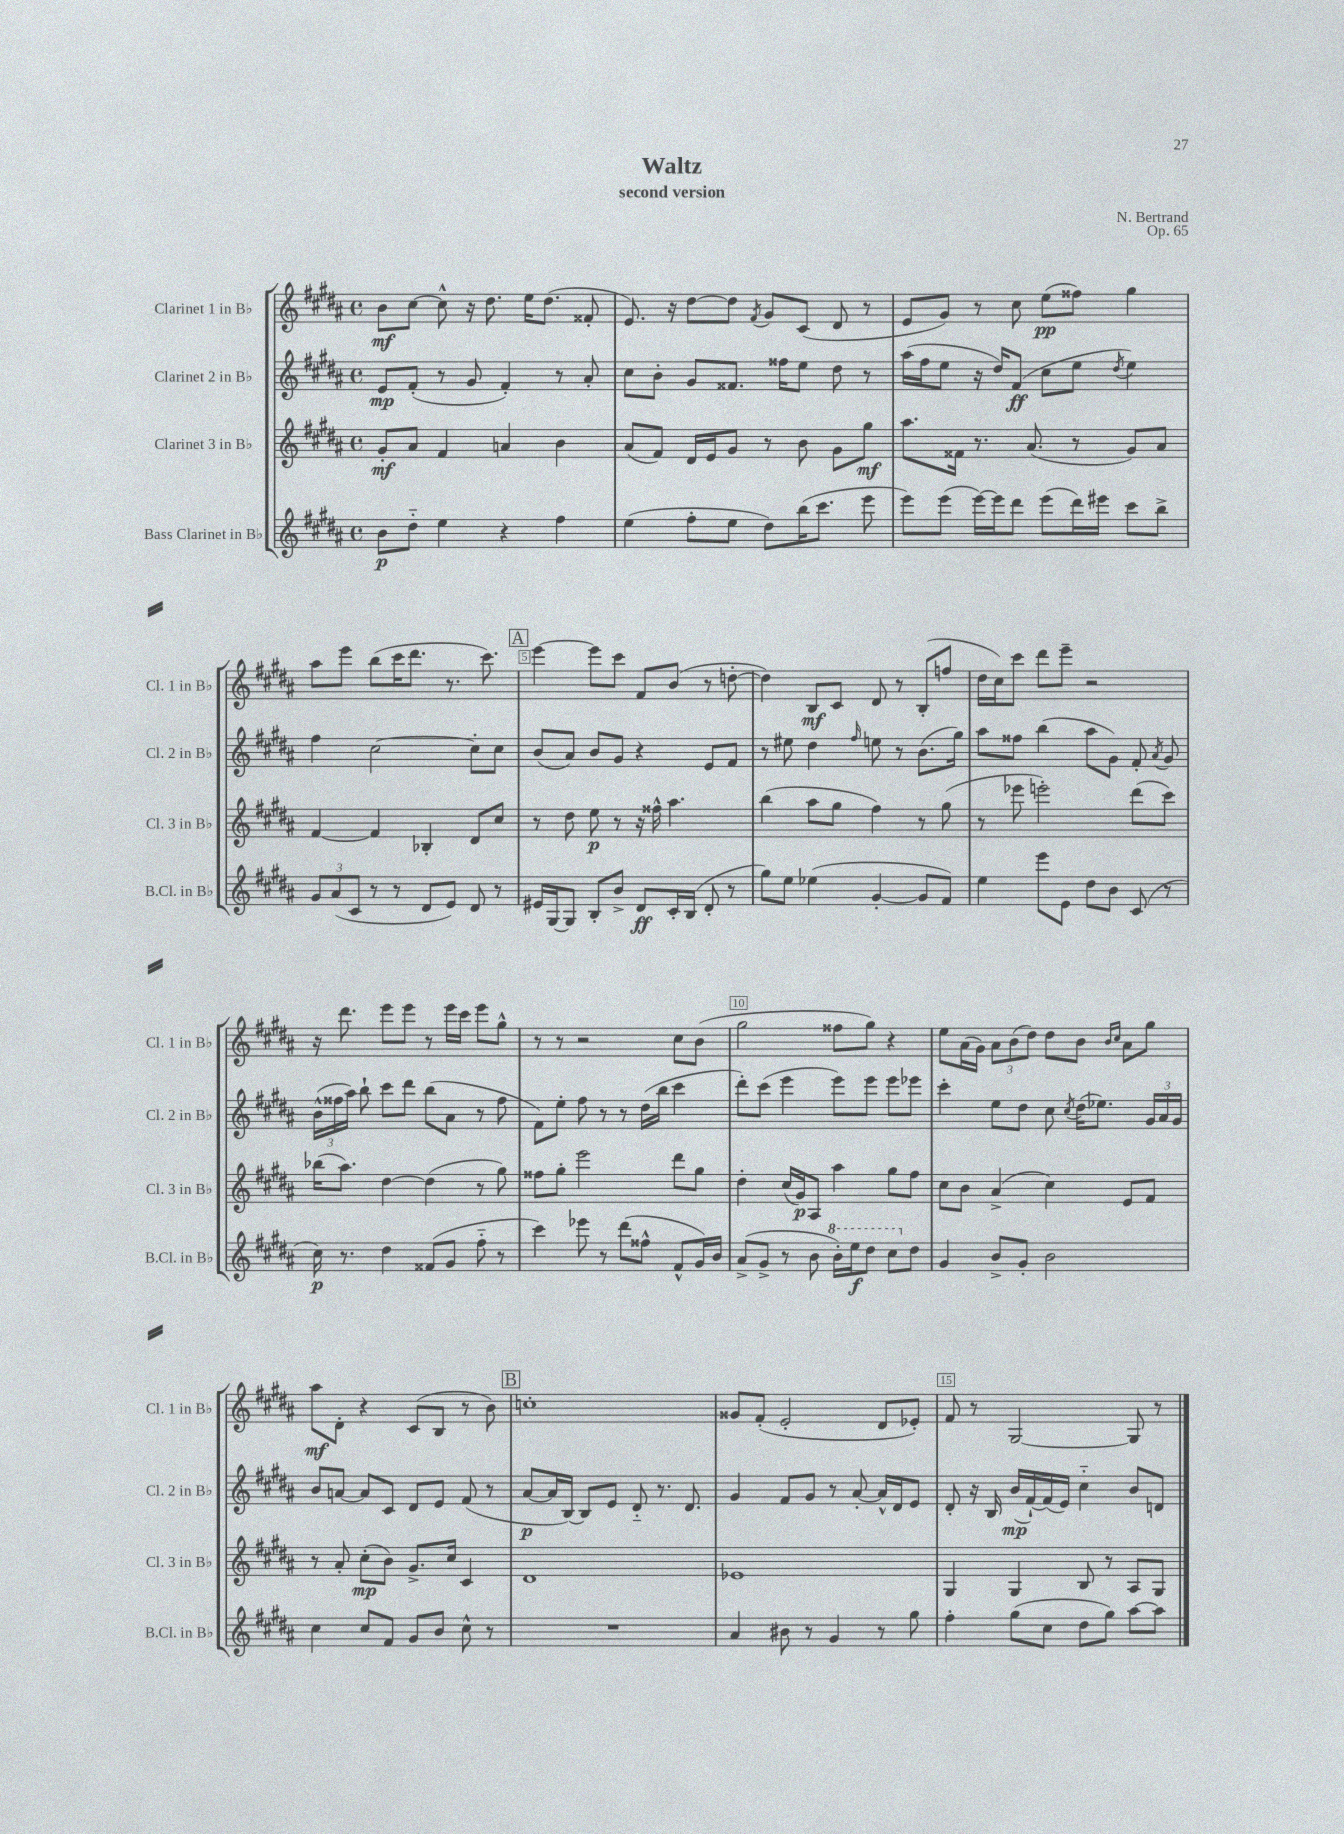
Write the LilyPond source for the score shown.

\header { title = "Waltz" composer = "N. Bertrand" subtitle = "second version" opus = "Op. 65" }
<<
\new StaffGroup <<
\new Staff = "s0" \with { instrumentName = "Clarinet 1 in Bb" shortInstrumentName = "Cl. 1 in Bb" } {
    \clef treble \key b \major \defaultTimeSignature \time 4/4
    \autoBeamOff b'8[\mf cis''8]~ cis''8-^ r16 dis''8. e''16[ dis''8.]( fisis'8-. |
    e'8.) r16 dis''8[~ dis''8] \acciaccatura { fis'8 } gis'8[ cis'8]( dis'8 r8 |
    e'8[ gis'8]) r8 cis''8 e''8[\pp( fisis''8]) gis''4 |
    ais''8[ e'''8] b''8[( cis'''16 dis'''8.] r8. cis'''8.) |
    \mark \markup { \box "A" } e'''4~ e'''8[ cis'''8] fis'8[ b'8]( r8 d''8~-. |
    d''4) b8[\mf cis'8] dis'8 r8 b8[-.( f''8] |
    dis''16[ cis''16) cis'''8] dis'''8[ e'''8]-- r2 |
    r16 dis'''8. e'''8[ e'''8] r8 e'''16[ cis'''16] e'''8[ gis''8]-^ |
    r8 r8 r2 cis''8[ b'8]( |
    gis''2 fisis''8[ gis''8]) r4 |
    e''8[ ais'16( gis'16]) \tuplet 3/2 { ais'8[ b'8( dis''8]) } dis''8[ b'8] \grace { b'16[ cis''16] } ais'8[ gis''8] |
    ais''8[\mf dis'8]-. r4 cis'8[( b8] r8 b'8) |
    \mark \markup { \box "B" } c''1-. |
    gisis'8[ fis'8]-.( e'2-. dis'8[ ees'8]-.) |
    fis'8 r8 gis2~ gis8 r8 \bar "|." |
}
\new Staff = "s1" \with { instrumentName = "Clarinet 2 in Bb" shortInstrumentName = "Cl. 2 in Bb" } {
    \clef treble \key b \major \defaultTimeSignature \time 4/4
    \autoBeamOff e'8[\mp fis'8]-.( r8 gis'8 fis'4-.) r8 ais'8-. |
    cis''8[ b'8]-. gis'8[ fisis'8.] fisis''16[ e''8] dis''8 r8 |
    ais''16[( fis''16 e''8] r16 dis''16[) fis'8]\ff( cis''8[ e''8] \acciaccatura { dis''8 } e''4) |
    fis''4 cis''2~ cis''8[-. cis''8] |
    \mark \markup { \box "A" } b'8[( ais'8]) b'8[ gis'8] r4 e'8[ fis'8] |
    r8 eis''8 dis''4 \grace { fis''16 } e''8 r8 b'8.[( gis''16]) |
    ais''8[ fisis''8] b''4( ais''8[ gis'8]) fis'8-. \acciaccatura { ais'8 } gis'8 |
    \tuplet 3/2 { b'16[-^( fisis''16 ais''16]) } b''8-! cis'''8[ dis'''8] b''8[( ais'8] r8 fisis''8 |
    fis'8[) e''8]-. fis''8 r8 r8 dis''16[( b''16] cis'''4 |
    dis'''8[-.) cis'''8]( e'''4 e'''8[) e'''8] e'''8[ ees'''8] |
    cis'''4-. e''8[ dis''8] cis''8 \acciaccatura { cis''8 } dis''16[( ees''8.]) \tuplet 3/2 { gis'16[ ais'16 gis'16] } |
    b'8[ a'8]~ a'8[ cis'8] dis'8[ e'8] fis'8( r8 |
    \mark \markup { \box "B" } ais'8[~\p ais'16 b16]~) b8[ e'8] dis'8-_ r8. dis'8. |
    gis'4 fis'8[ gis'8] r8 ais'8~-. ais'16[-^ dis'16 e'8] |
    dis'8-. r16 b16 b'16[\mp( fis'16~-!) fis'16( e'16]) cis''4-_ b'8[ d'8] \bar "|." |
}
\new Staff = "s2" \with { instrumentName = "Clarinet 3 in Bb" shortInstrumentName = "Cl. 3 in Bb" } {
    \clef treble \key b \major \defaultTimeSignature \time 4/4
    \autoBeamOff gis'8[-.\mf ais'8] fis'4 a'4 b'4 |
    ais'8[( fis'8]) dis'16[ e'16 gis'8] r8 b'8 gis'8[ gis''8]\mf |
    ais''8.[ fisis'16] r8. ais'8.( r8 gis'8[) ais'8] |
    fis'4~ fis'4 bes4-. dis'8[ cis''8] |
    \mark \markup { \box "A" } r8 dis''8 e''8\p r8 r16 fisis''16-^ ais''4. |
    b''4( ais''8[ gis''8] fis''4) r8 gis''8( |
    r8 ees'''8 e'''2-.) dis'''8[( cis'''8]) |
    bes''16[( ais''8.]) dis''4~ dis''4( r8 gis''8) |
    fisis''8[ gis''8]-. e'''2 dis'''8[ gis''8] |
    dis''4-. cis''16[( gis'16\p) ais8] ais''4 gis''8[ fis''8] |
    cis''8[ b'8] ais'4->( cis''4) e'8[ fis'8] |
    r8 ais'8-. cis''8[-.\mp( b'8]) gis'8.[-> cis''16] cis'4 |
    \mark \markup { \box "B" } dis'1 |
    ees'1 |
    gis4 gis4 b8 r8 ais8[ gis8] \bar "|." |
}
\new Staff = "s3" \with { instrumentName = "Bass Clarinet in Bb" shortInstrumentName = "B.Cl. in Bb" } {
    \clef treble \key b \major \defaultTimeSignature \time 4/4
    \autoBeamOff b'8[\p dis''8]-_ e''4 r4 fis''4 |
    e''4( fis''8[-. e''8] dis''8[) b''16( cis'''8.] e'''8 |
    e'''8[) e'''8]( e'''16[~) e'''16 dis'''8] e'''8[( dis'''16) eis'''16] cis'''8[ b''8]-> |
    \tuplet 3/2 { gis'8[ ais'8( cis'8] } r8 r8 dis'8[ e'8]) dis'8 r8 |
    \mark \markup { \box "A" } eis'16[ gis16~ gis8] b8[-. b'8]-> dis'8[\ff cis'16-. b16]( dis'8-. r8 |
    gis''8[) e''8] ees''4( gis'4~-. gis'8[ fis'8]) |
    e''4 e'''8[ e'8] dis''8[ b'8] cis'8( r8 |
    cis''16\p) r8. dis''4 fisis'8[( gis'8] fis''8-_ r8 |
    cis'''4) ees'''8 r8 dis'''8[( fisis''8]-^ fis'8[-^ gis'16) b'16] |
    ais'8[->( gis'8]-> r8 b'8 \ottava #1 b''16[-.) e'''16\f dis'''8] cis'''8[ \ottava #0 dis''8] |
    gis'4 b'8[-> gis'8]-. b'2 |
    cis''4 cis''8[ fis'8] gis'8[ b'8] cis''8-^ r8 |
    \mark \markup { \box "B" } R1 |
    ais'4 bis'8 r8 gis'4 r8 gis''8 |
    fis''4-. gis''8[( cis''8] dis''8[ gis''8]) ais''8[~ ais''8] \bar "|." |
}
>>
>>
\layout { \context { \Score \override BarNumber.break-visibility = ##(#f #t #t) barNumberVisibility = #(every-nth-bar-number-visible 5) \override BarNumber.stencil = #(make-stencil-boxer 0.1 0.3 ly:text-interface::print) } }
